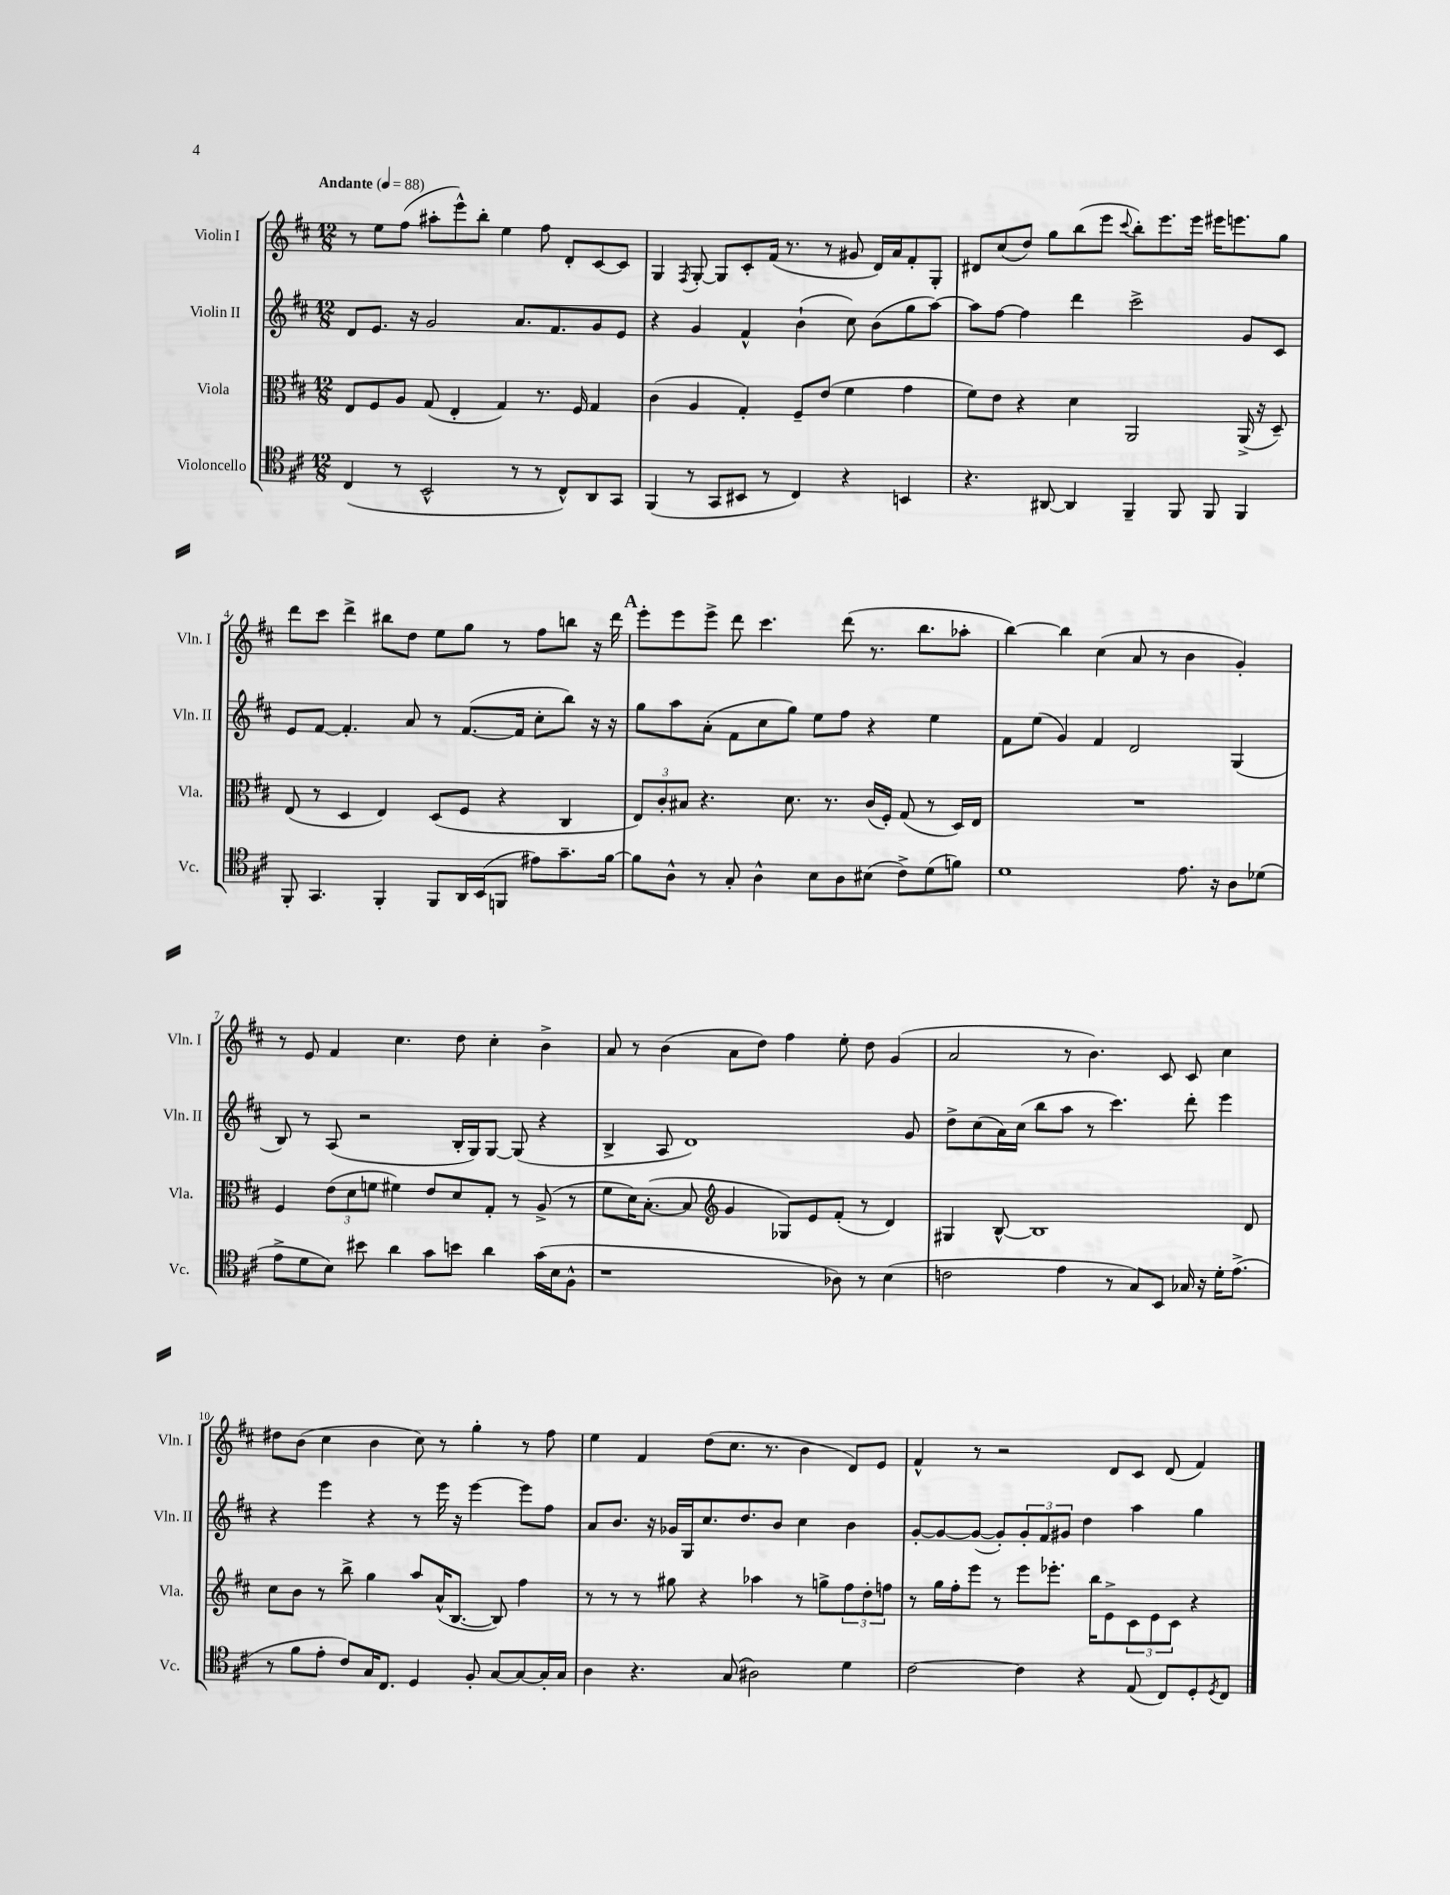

**kern	**kern	**kern	**kern
*part4	*part3	*part2	*part1
*staff4	*staff3	*staff2	*staff1
*I"Violoncello	*I"Viola	*I"Violin II	*I"Violin I
*I'Vc.	*I'Vla.	*I'Vln. II	*I'Vln. I
*clefC4	*clefC3	*clefG2	*clefG2
*k[f#c#]	*k[f#c#]	*k[f#c#]	*k[f#c#]
*M12/8	*M12/8	*M12/8	*M12/8
*MM88	*MM88	*MM88	*MM88
=1	=1	=1	=1
!	!	!	!LO:TX:a:B:t=Andante
(4C#/	8E/L	8d/L	8r
.	8F#/	8.e/J	8ee\L
8r	8A/J	.	(8ff#\J
.	.	16r	.
2BB^^/	(8G/	2g/	8aa#X'\L
.	4E'/	.	8eee^^\)
.	.	.	8bb'\J
.	4G/)	.	4ee\
8r	.	8.a/L	.
8r	8.r	.	8ff#\
.	.	8.f#/	.
8C#^^/L)	.	.	8d'/L
.	16F#/	.	.
8AA/	4G/	8g/	[8c#/
8GG/J	.	8e/J	8c#/J]
=2	=2	=2	=2
(4FF#/	(4c#\	4r	4G/
.	.	.	8qF#/
8r	4A/	4g/	[8G'/
8GG/L	.	.	8G/L]
8BB#X/J	4G'/)	4f#^^/	8c#'/
8r	.	.	(16f#/Jk
.	.	.	8.r
4C#/)	8F#~/L	(4b`\	.
.	(8e/J	.	8r
4r	4f#\	8cc#\)	8g#X/
.	.	(8b\L	16d/LL)
.	.	.	16a/J
4BBn/	4g\	8gg\	8f#'/
.	.	[8aa\J)	8G'/J
=3	=3	=3	=3
4.r	8f#\L)	8aa\L]	8d#X/L
.	8e\J	[8ff#\J	(8cc#/
.	4r	4ff#\]	8dd/J)
[8AA#X/	.	.	8gg\L
4AA#/]	4d\	4ddd\	(8bb\
.	.	.	8eee\J
.	.	.	8qqccc#/
4FF#~/	2AA/	2ccc#^\	8bb'\L)
.	.	.	8.eee\
8FF#/	.	.	.
.	.	.	16eee\Jk
8FF#/	.	.	16eee#X\KL
.	.	.	8.eeen\
4FF#/	(16AA^/	8g/L	.
.	16r	.	.
.	8D~/)	8c#/J	8gg\J
!!LO:LB:g=z
=4	=4	=4	=4
8FF#'/	(8E/	8e/L	8ddd\L
4.GG/	8r	[8f#/J	8ccc#\J
.	4D/	4.f#'/]	4ddd^\
4FF#'/	4E/)	.	8bb#X\L
.	.	8a/	8dd\J
8FF#/L	(8D/L	8r	8ee\L
16AA/L	8F#/J	([8.f#/L	8gg\J
(16BB/J	.	.	.
8FFn/J	4r	.	8r
.	.	16f#/Jk]	.
8e#X\L)	.	8cc#'\L	8ff#\L
8.g~\	4C#/	8bb\J)	8bbn\J
.	.	16r	16r
[16f#\Jk	.	16r	16ddd\
!!LO:REH:place=s1:t=A
=5	=5	=5	=5
8f#\L]	12E/L)	8gg\L	8eee'\L
.	12c#'/	.	.
8A^^\J	.	8aa\	8eee\
.	12B#X/J	.	.
8r	4.r	(8a'\J	8eee^\J
8G'/	.	8f#\L	8ddd\
4A^^\	.	8cc#\	4.ccc#\
.	8.d\	8gg\J)	.
8B\L	.	8ee\L	.
.	8.r	.	.
8A\	.	8ff#\J	(8ddd\
(8B#X\J	(16c#/LL	4r	8.r
.	16F#'/JJ)	.	.
8c#^\L)	(8G/	.	.
.	.	.	8.bb\L
(8d\	8r	4ee\	.
8fn\J)	16D/LL)	.	8aa-X'\J
.	16E/JJ	.	.
=6	=6	=6	=6
1d	1.r	8f#\L	[4bb\)
.	.	(8ee\J	.
.	.	4g/)	4bb\]
.	.	4f#/	(4cc#\
.	.	2d/	8a/
.	.	.	8r
8.e\	.	.	4b\
16r	.	.	.
8A\L	.	(4G/	4g'/)
(8d-X\J	.	.	.
!!LO:LB:g=z
=7	=7	=7	=7
8e^\L	4F#/	8B/)	8r
8d\	.	8r	8e/
8B\J)	(12e\L	(8A/	4f#/
.	12d\	.	.
8b#X\	.	2r	.
.	12fn\J	.	.
4a\	4f#X\)	.	4.cc#\
8g\L	8e/L	.	.
8bn\J	8d/	16B'/LL	8dd\
.	.	16G/J)	.
4a\	8G'/J	[8G/J	4cc#'\
.	8r	(8G/]	.
(16g\LL	(8A^/	4r	4b^\
16B\J	.	.	.
8F#^^\J	8r	.	.
=8	=8	=8	=8
1r	8f#\L	4B^/	8a/
.	16d\K)	.	8r
.	([8.B'\J	.	.
.	.	8A/	(4b\
.	8B/]	1d)	.
*	*clefG2	*	*
.	4g/	.	8a\L
.	.	.	8dd\J)
.	8G-X/L)	.	4ff#\
.	8e/	.	.
8A-X\)	(8f#'/J	.	8ee'\
8r	8r	.	8dd\
(4B\	4d/)	.	(4g/
.	.	8g/	.
=9	=9	=9	=9
2cn\	4G#X/	8dd^\L	2a/
.	.	(8cc#\	.
.	[8B^^/	16a\L)	.
.	.	(16cc#\JJ	.
.	1B]	8bb\L	.
4e\	.	8aa\J	8r
.	.	8r	4.b\)
8r	.	4.ccc#\)	.
8G/L)	.	.	.
8BB/J	.	.	8c#/
16G-X/	.	8ddd'\	8c#/
16r	.	.	.
16d'\KL	.	4eee\	4cc#\
(8.e^\J	.	.	.
.	8d/	.	.
!!LO:LB:g=z
=10	=10	=10	=10
8r	8cc#\L	4r	8dd#X\L
8f#\L	8b\J	.	(8b\J
8e'\J	8r	4eee\	4cc#\
8c#/L)	8bb^\	.	.
16G/K	4gg\	4r	4b\
8.C#/J	.	.	.
4D/	8aa/L	8r	8cc#\)
.	(16a^^/K	16eee\	8r
.	[8.B/J	16r	.
8F#'/	.	[4eee\	4gg'\
[8G/L	8B/])	.	.
8G/_	4ff#\	8eee\L]	8r
16G'/L]	.	8ff#\J	8ff#\
16G/JJ	.	.	.
=11	=11	=11	=11
4A\	8r	8a/L	4ee\
.	8r	8.b/J	.
4.r	8r	.	4f#/
.	.	16r	.
.	8gg#X\	16g-X/LL	.
.	.	16G/J	.
.	4r	8.cc#/	(8dd\L
(8G/	.	.	8.cc#\J
.	.	8.dd/	.
2A#X\)	4aa-X\	.	.
.	.	.	8.r
.	.	8b/J	.
.	8r	4cc#\	4b\
.	8ggn^\L	.	.
4d\	12ff#\	4b\	8d/L)
.	12dd'\	.	.
.	.	.	8e/J
.	12ffn\J	.	.
=12	=12	=12	=12
[2c#\	8r	[8g'/L	4f#^^/
.	16gg\LL	8g/_	.
.	16ff#'\J	.	.
.	8eee\J	(8g/J_	8r
.	8r	8g'/L])	2r
4c#\]	8eee\L	12g'/	.
.	.	12f#/	.
.	8.eee-X'\J	.	.
.	.	12g#X/J	.
4r	.	4dd\	.
.	16bb\KL	.	.
.	8e^\	.	8d/L
(8E/	12c#\	4aa\	8c#/J
.	12e\	.	.
8C#/L)	.	.	(8d/
.	12c#\J	.	.
8D'/	4r	4gg\	4f#/)
8qD/	.	.	.
8C#/J	.	.	.
==	==	==	==
*-	*-	*-	*-
